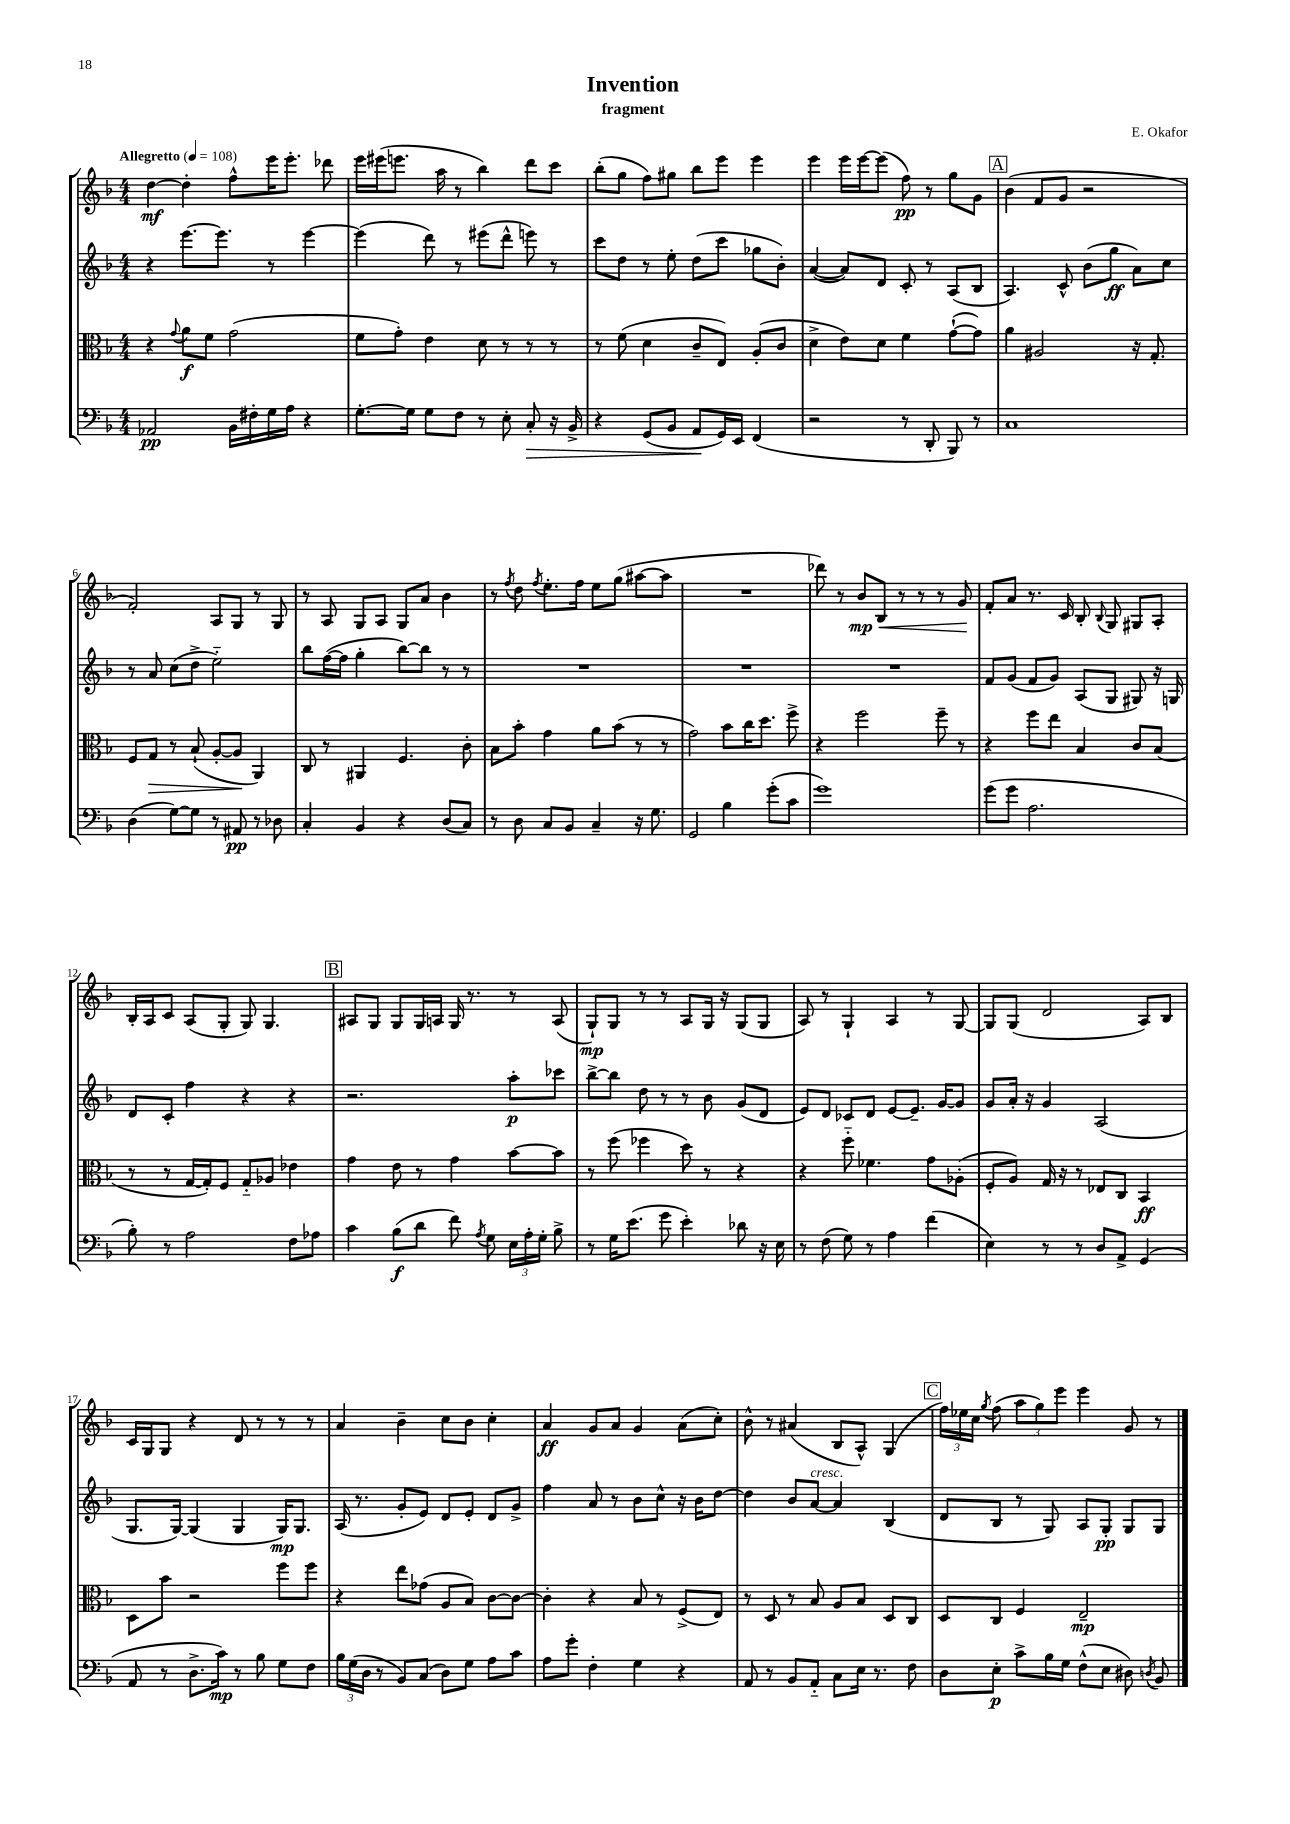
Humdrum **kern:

**kern	**dynam	**kern	**dynam	**kern	**dynam	**kern	**dynam
*part4	*part4	*part3	*part3	*part2	*part2	*part1	*part1
*staff4	*staff4	*staff3	*staff3	*staff2	*staff2	*staff1	*staff1
*clefF4	*	*clefC3	*	*clefG2	*	*clefG2	*
*k[b-]	*	*k[b-]	*	*k[b-]	*	*k[b-]	*
*M4/4	*	*M4/4	*	*M4/4	*	*M4/4	*
*MM108	*	*MM108	*	*MM108	*	*MM108	*
=1	=1	=1	=1	=1	=1	=1	=1
!	!	!	!	!	!	!LO:TX:a:B:t=Allegretto	!
2AA-X/	pp	4r	.	4r	.	[4dd\	mf
.	.	8qqg/	.	.	.	.	.
.	.	8a\L	f	[8.eee\L	.	4dd'\]	.
.	.	8f\J	.	.	.	.	.
.	.	.	.	8.eee\J]	.	.	.
16BB-\LL	.	(2g\	.	.	.	8ff^^\L	.
16F#X'\	.	.	.	.	.	.	.
16G\	.	.	.	8r	.	16eee\K	.
16A\JJ	.	.	.	.	.	8.eee'\J	.
4r	.	.	.	[4eee\	.	.	.
.	.	.	.	.	.	8ddd-X\	.
=2	=2	=2	=2	=2	=2	=2	=2
[8.G'\L	.	8f\L	.	(4eee\]	.	16eee\LL	.
.	.	.	.	.	.	(16eee#X\J	.
.	.	8g'\J)	.	.	.	8.eeen\J	.
16G\Jk]	.	.	.	.	.	.	.
8G\L	.	4e\	.	8ddd\)	.	.	.
.	.	.	.	.	.	16aa\	.
8F\J	.	.	.	8r	.	8r	.
8r	.	8d\	.	(8eee#X\L	.	4bb-\)	.
8E'\	.	8r	.	8ddd^^\J	.	.	.
!	!LO:HP:b	!	!	!	!	!	!
8C'/	>	8r	.	8eeen\)	.	8ddd\L	.
16r	.	8r	.	8r	.	8ccc\J	.
16BB-^/	.	.	.	.	.	.	.
=3	=3	=3	=3	=3	=3	=3	=3
4r	.	8r	.	8ccc\L	.	(8bb-'\L	.
.	.	(8f\	.	8dd\J	.	8gg\J	.
(8GG/L	.	4d\	.	8r	.	8ff\L)	.
8BB-/J	.	.	.	8ee'\	.	8gg#X\J	.
8AA/L	.	8c~/L	.	(8dd\L	.	8bb-\L	.
16GG/L)	]	8E/J)	.	8ccc\J	.	8eee\J	.
16EE/JJ	.	.	.	.	.	.	.
(4FF/	.	(8A'/L	.	8gg-X\L	.	4eee\	.
.	.	8c/J	.	8b-'\J)	.	.	.
=4	=4	=4	=4	=4	=4	=4	=4
2r	.	4d^\	.	([4a/	.	4eee\	.
.	.	8e\L)	.	8a/L])	.	16eee\LL	.
.	.	.	.	.	.	[16eee\J	.
.	.	8d\J	.	8d/J	.	(8eee\J]	.
8r	.	4f\	.	8c'/	.	8ff\)	pp
8DD'/	.	.	.	8r	.	8r	.
8BBB-/)	.	([8g`\L	.	(8A/L	.	8gg\L	.
8r	.	8g\J])	.	8B-/J	.	8g\J	.
!!LO:REH:place=s1:t=A
=5	=5	=5	=5	=5	=5	=5	=5
1C	.	4a\	.	4.A/)	.	(4b-\	.
.	.	2A#X/	.	.	.	8f/L	.
.	.	.	.	8c^^/	.	8g/J	.
.	.	.	.	(8b-\L	.	2r	.
.	.	.	.	8gg\J	ff	.	.
.	.	16r	.	8a\L)	.	.	.
.	.	8.G'/	.	.	.	.	.
.	.	.	.	8cc\J	.	.	.
!!LO:LB:g=z
=6	=6	=6	=6	=6	=6	=6	=6
(4D\	.	8F/L	.	8r	.	2f'/)	.
!	!	!	!LO:HP:b	!	!	!	!
.	.	8G/J	>	8a/	.	.	.
[8G\L)	.	8r	.	(8cc\L	.	.	.
8G\J]	.	(8B-`/	.	8dd^\J	.	.	.
8r	.	[8A'/L	.	2ee\)	.	8A/L	.
8AA#X/	pp	8A/J]	.	.	.	8G/J	.
8r	.	4AA/)	]	.	.	8r	.
8D-X\	.	.	.	.	.	8G/	.
=7	=7	=7	=7	=7	=7	=7	=7
4C'/	.	8C/	.	8bb-\L	.	8r	.
.	.	8r	.	([16ff\L	.	8A/	.
.	.	.	.	16ff\JJ]	.	.	.
4BB-/	.	4AA#X/	.	4gg'\	.	8G/L	.
.	.	.	.	.	.	8A/J	.
4r	.	4.F/	.	[8bb-\L)	.	8G/L	.
.	.	.	.	8bb-\J]	.	8a/J	.
(8D/L	.	.	.	8r	.	4b-\	.
8C/J)	.	8c'\	.	8r	.	.	.
=8	=8	=8	=8	=8	=8	=8	=8
8r	.	8B-\L	.	1r	.	8r	.
.	.	.	.	.	.	8qff/	.
8D\	.	8b-'\J	.	.	.	8dd\	.
.	.	.	.	.	.	8qff/	.
8C/L	.	4g\	.	.	.	8.ee'\L	.
8BB-/J	.	.	.	.	.	.	.
.	.	.	.	.	.	16ff\Jk	.
4C~/	.	8a\L	.	.	.	8ee\L	.
.	.	(8b-\J	.	.	.	(8gg\J	.
16r	.	8r	.	.	.	[8aa#X\L	.
8.G\	.	.	.	.	.	.	.
.	.	8r	.	.	.	8aa#\J]	.
=9	=9	=9	=9	=9	=9	=9	=9
2GG/	.	2g\)	.	1r	.	1r	.
4B-\	.	8b-\L	.	.	.	.	.
.	.	16cc\K	.	.	.	.	.
.	.	8.dd\J	.	.	.	.	.
(8g'\L	.	.	.	.	.	.	.
8c\J	.	8ff^\	.	.	.	.	.
=10	=10	=10	=10	=10	=10	=10	=10
1g)	.	4r	.	1r	.	8ddd-X\)	.
.	.	.	.	.	.	8r	.
!	!	!	!	!	!	!	!LO:HP:b
.	.	2ff\	.	.	.	8b-/L	< mp
.	.	.	.	.	.	8B-/J	.
.	.	.	.	.	.	8r	.
.	.	.	.	.	.	8r	.
.	.	8ff~\	.	.	.	8r	.
.	.	8r	.	.	.	8g/	.
.	.	.	.	.	.	.	[
=11	=11	=11	=11	=11	=11	=11	=11
(8g\L	.	4r	.	8f/L	.	8f'/L	.
8g\J	.	.	.	(8g/J	.	8a/J	.
2.A\	.	8ff\L	.	8f/L	.	8.r	.
.	.	8ee\J	.	8g/J)	.	.	.
.	.	.	.	.	.	16c/	.
.	.	4B-/	.	(8A/L	.	8B-'/	.
.	.	.	.	.	.	8qqB-/	.
.	.	.	.	8G/J	.	8G/	.
.	.	8c/L	.	8G#X/)	.	8G#X/L	.
.	.	(8B-/J	.	16r	.	8A'/J	.
.	.	.	.	16Gn/	.	.	.
!!LO:LB:g=z
=12	=12	=12	=12	=12	=12	=12	=12
8B-'\)	.	8r	.	8d/L	.	16B-'/LL	.
.	.	.	.	.	.	16A/J	.
8r	.	8r	.	8c'/J	.	8c/J	.
2A\	.	[16G/LL	.	4ff\	.	(8A/L	.
.	.	16G'/J])	.	.	.	.	.
.	.	8F/J	.	.	.	8G'/J	.
.	.	8G/L	.	4r	.	8G/)	.
.	.	8A-X/J	.	.	.	4.G/	.
8F\L	.	4e-X\	.	4r	.	.	.
8A-X\J	.	.	.	.	.	.	.
!!LO:REH:place=s1:t=B
=13	=13	=13	=13	=13	=13	=13	=13
4c\	.	4g\	.	2.r	.	8A#X/L	.
.	.	.	.	.	.	8G/J	.
(8B-\L	f	8e\	.	.	.	8G/L	.
8d\J	.	8r	.	.	.	16G/L	.
.	.	.	.	.	.	16An/JJ	.
8f\)	.	4g\	.	.	.	16G/	.
.	.	.	.	.	.	8.r	.
8qA/	.	.	.	.	.	.	.
8G\	.	.	.	.	.	.	.
24E\LL	.	[8b-\L	.	8aa'\L	p	8r	.
24A'\	.	.	.	.	.	.	.
24G'\JJ	.	.	.	.	.	.	.
8B-^\	.	8b-\J]	.	8ccc-X\J	.	(8A/	.
=14	=14	=14	=14	=14	=14	=14	=14
8r	.	8r	.	[8bb-^\L	.	8G`/L)	mp
16G\KL	.	(8ff\	.	8bb-\J]	.	8G/J	.
(8.e\J	.	.	.	.	.	.	.
.	.	4ff-X\	.	8dd\	.	8r	.
8g\	.	.	.	8r	.	8r	.
4e'\)	.	8dd\)	.	8r	.	8A/L	.
.	.	8r	.	8b-\	.	16G/Jk	.
.	.	.	.	.	.	16r	.
8d-X\	.	4r	.	(8g/L	.	(8G/L	.
16r	.	.	.	8d/J	.	8G/J	.
16E\	.	.	.	.	.	.	.
=15	=15	=15	=15	=15	=15	=15	=15
8r	.	4r	.	8e/L)	.	8A/)	.
(8F\	.	.	.	8d/J	.	8r	.
8G\)	.	8ff\	.	8c-X/L	.	4G`/	.
8r	.	4.f-X\	.	8d/J	.	.	.
4A\	.	.	.	[8e/L	.	4A/	.
.	.	.	.	8.e~/J]	.	.	.
(4f\	.	8g\L	.	.	.	8r	.
.	.	.	.	[16g/KL	.	.	.
.	.	(8A-X'\J	.	8g/J]	.	[8G/	.
=16	=16	=16	=16	=16	=16	=16	=16
4E\)	.	8F'/L	.	8g/L	.	8G/L]	.
.	.	8A/J)	.	16a'/Jk	.	(8G/J	.
.	.	.	.	16r	.	.	.
8r	.	16G/	.	4g/	.	2d/	.
.	.	16r	.	.	.	.	.
8r	.	8r	.	.	.	.	.
8D/L	.	8E-X/L	.	(2A/	.	.	.
8AA^/J	.	8C/J	.	.	.	.	.
(4GG/	.	4BB-/	ff	.	.	8A/L)	.
.	.	.	.	.	.	8B-/J	.
!!LO:LB:g=z
=17	=17	=17	=17	=17	=17	=17	=17
8AA/	.	8D\L	.	8.G/L	.	16c/LL	.
.	.	.	.	.	.	16G/J	.
8r	.	8b-\J	.	.	.	8G/J	.
.	.	.	.	[16G/Jk)	.	.	.
8.D^\L	.	2r	.	(4G/]	.	4r	.
16c\Jk)	mp	.	.	.	.	.	.
8r	.	.	.	4G/	.	8d/	.
8B-\	.	.	.	.	.	8r	.
8G\L	.	8ff\L	.	16G/KL)	mp	8r	.
.	.	.	.	8.G/J	.	.	.
8F\J	.	8ff\J	.	.	.	8r	.
=18	=18	=18	=18	=18	=18	=18	=18
24B-\LL	.	4r	.	(16A/	.	4a/	.
(24G\	.	.	.	.	.	.	.
.	.	.	.	8.r	.	.	.
24D\JJ	.	.	.	.	.	.	.
8r	.	.	.	.	.	.	.
8BB-/L)	.	8ee\L	.	8g'/L	.	4b-~\	.
(8C/J	.	(8g-X\J	.	8e/J)	.	.	.
8D\L)	.	8A/L	.	8d/L	.	8cc\L	.
8G\J	.	8B-/J)	.	8e'/J	.	8b-\J	.
8A\L	.	[8c\L	.	8d/L	.	4cc'\	.
8c\J	.	8c\J_	.	8g^/J	.	.	.
=19	=19	=19	=19	=19	=19	=19	=19
8A\L	.	4c'\]	.	4ff\	.	4a/	ff
8g'\J	.	.	.	.	.	.	.
4F'\	.	4r	.	8a/	.	8g/L	.
.	.	.	.	8r	.	8a/J	.
4G\	.	8B-/	.	8b-\L	.	4g/	.
.	.	8r	.	8cc^^\J	.	.	.
4r	.	(8F^/L	.	16r	.	(8a\L	.
.	.	.	.	16b-\KL	.	.	.
.	.	8E/J)	.	[8dd\J	.	8cc'\J)	.
=20	=20	=20	=20	=20	=20	=20	=20
8AA/	.	8r	.	4dd\]	.	8b-^^\	.
8r	.	8D/	.	.	.	8r	.
8BB-/L	.	8r	.	8b-/L	.	(4a#X/	.
!	!	!	!	!LO:TX:a:i:t=cresc.	!	!	!
8AA/J	.	8B-/	.	[8a/J	.	.	.
8C\L	.	8A/L	.	4a/]	.	8B-/L	.
16E\Jk	.	8B-/J	.	.	.	8A^^/J)	.
8.r	.	.	.	.	.	.	.
.	.	8D/L	.	(4B-/	.	(4G/	.
8F\	.	8C/J	.	.	.	.	.
!!LO:REH:place=s1:t=C
=21	=21	=21	=21	=21	=21	=21	=21
8D\L	.	8D/L	.	8d/L	.	24ff\LL)	.
.	.	.	.	.	.	24ee-X\	.
.	.	.	.	.	.	24cc\JJ	.
.	.	.	.	.	.	8qgg/	.
8E'\J	p	8C/J	.	8B-/J	.	(8ff\	.
8c^\L	.	4F/	.	8r	.	12aa\L	.
.	.	.	.	.	.	12gg\)	.
16B-\L	.	.	.	8G/)	.	.	.
.	.	.	.	.	.	12eee\J	.
16G\JJ	.	.	.	.	.	.	.
(8F^^\L	.	2E~/	mp	8A/L	.	4eee\	.
8E\J	.	.	.	8G'/J	pp	.	.
8D#X\)	.	.	.	8G/L	.	8g/	.
8qDn/	.	.	.	.	.	.	.
8BB-/	.	.	.	8G/J	.	8r	.
==	==	==	==	==	==	==	==
*-	*-	*-	*-	*-	*-	*-	*-
